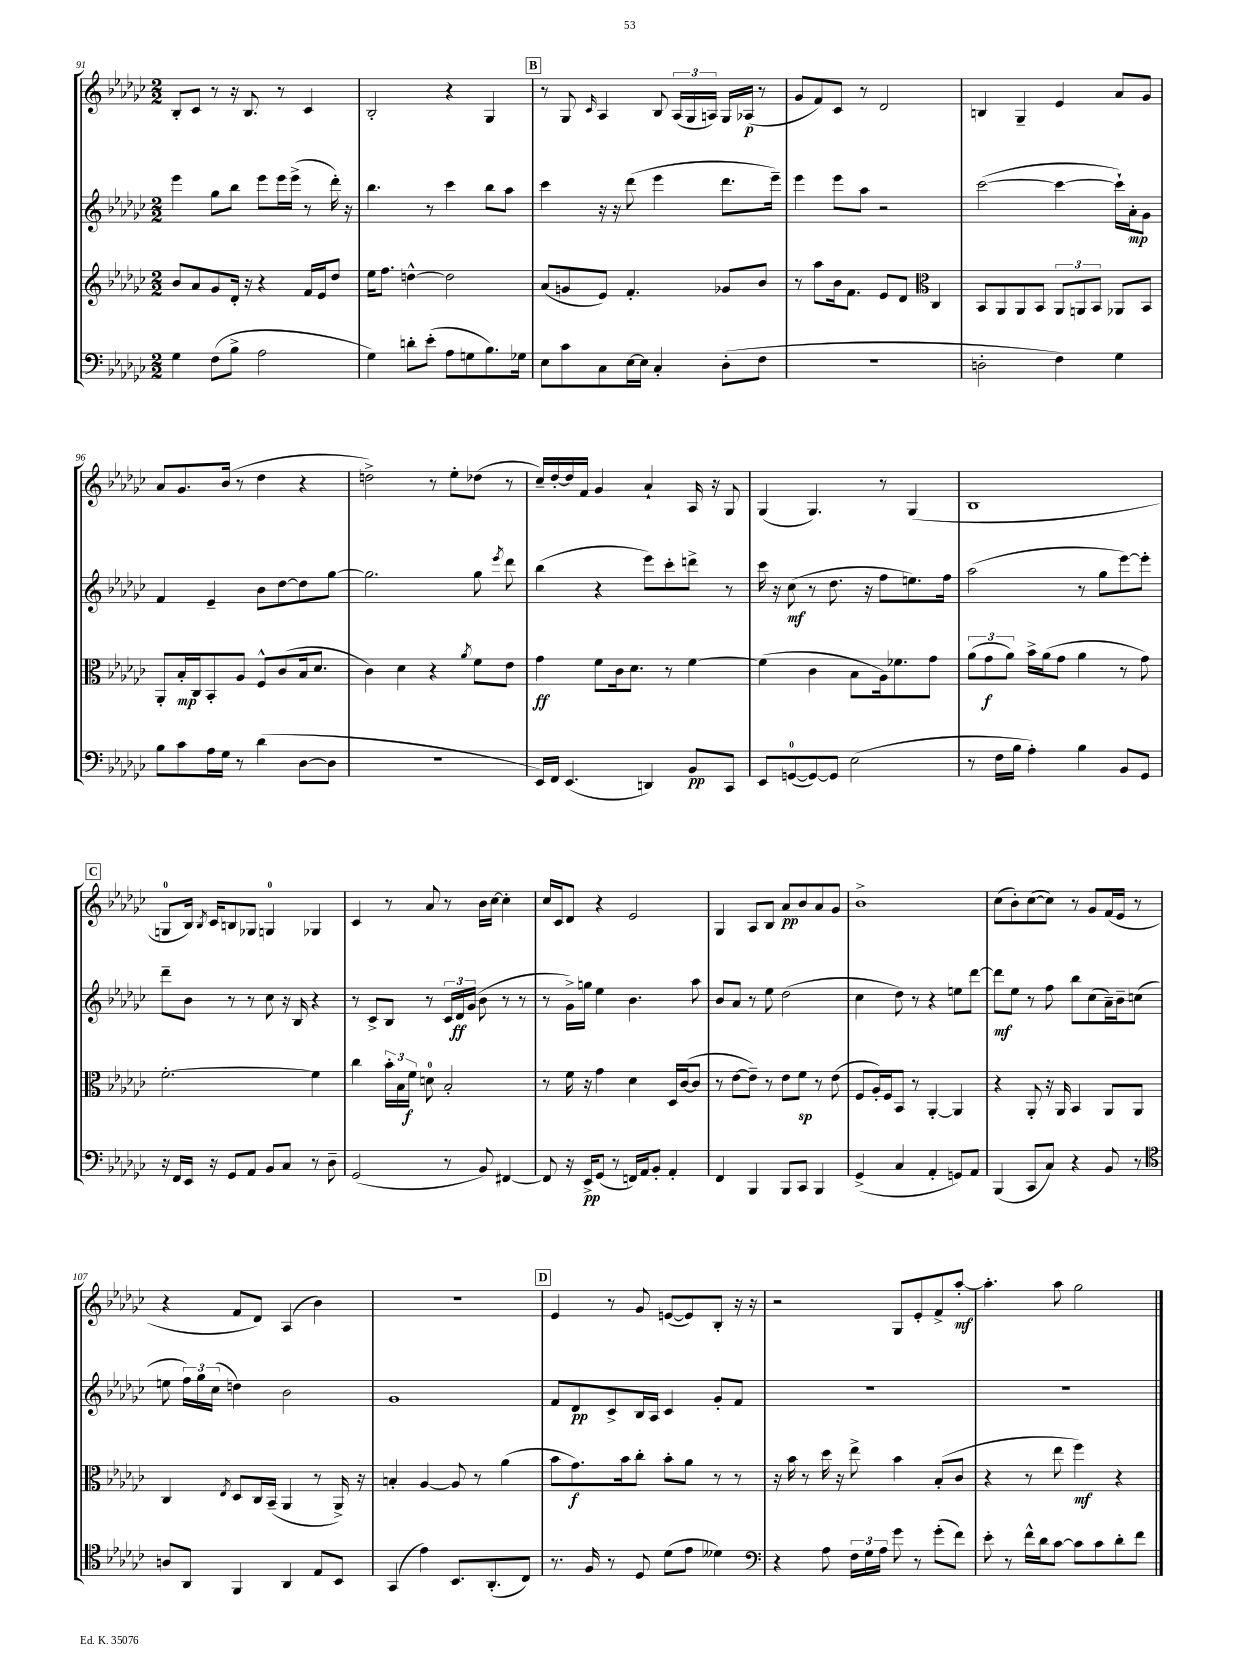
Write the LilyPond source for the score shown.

<<
\new StaffGroup <<
\new Staff = "s0" {
    \clef treble \key ges \major \numericTimeSignature \time 2/2
    \autoBeamOff bes8[-. ces'8] r8 r16 bes8. r8 ces'4 |
    bes2-. r4 ges4 |
    \mark \markup { \box "B" } r8 ges8 \grace { ces'16 } aes4 bes8 \tuplet 3/2 { aes16[( ges16 a16]) } ges16[ aes16]\p( r8 |
    ges'8[ f'8) ces'8] r8 des'2 |
    b4 ges4-- ees'4 aes'8[ ges'8] |
    aes'8[ ges'8. bes'16]( r8 des''4 r4 |
    d''2->) r8 ees''8[-. des''8]( r8 |
    ces''16[--) des''16~-. des''16 f'16] ges'4 aes'4-! aes16 r16 ges8 |
    ges4( ges4.) r8 ges4( |
    bes1 |
    \mark \markup { \box "C" } g8[-0 bes16]) \acciaccatura { bes8 } ces'16[ b8 ges8] g4-0 ges4 |
    ces'4 r8 aes'8 r8 bes'16[ ces''16]~ ces''4-. |
    ces''16[ ces'16 des'8] r4 ees'2 |
    ges4 aes8[ bes8] aes'8[\pp bes'8 aes'8 ges'8] |
    bes'1-> |
    ces''8[( bes'8-.) ces''8~( ces''8]) r8 ges'8[ f'16( ees'16] r8 |
    r4 f'8[ des'8]) aes4( bes'4) |
    R1 |
    \mark \markup { \box "D" } ees'4 r8 ges'8 e'8[~( e'8) bes8]-. r16 r16 |
    r2 ges8[ ees'8-. f'8-> aes''8]~-.\mf |
    aes''4.-. aes''8 ges''2 \bar "|." |
}
\new Staff = "s1" {
    \clef treble \key ges \major \numericTimeSignature \time 2/2
    \autoBeamOff ees'''4 ges''8[ bes''8] ees'''8[ ees'''16 ees'''16]->( r8 des'''16-.) r16 |
    bes''4. r8 ces'''4 bes''8[ aes''8] |
    \mark \markup { \box "B" } ces'''4 r16 r16 des'''8( ees'''4 des'''8.[ ees'''16]--) |
    ees'''4 ees'''8[ aes''8] r2 |
    ces'''2~( ces'''4~ ces'''16[-!) aes'16-.\mp ges'8] |
    f'4 ees'4-- bes'8[ des''8~ des''8 ges''8]~ |
    ges''2. ges''8 \acciaccatura { ees'''8 } des'''8 |
    bes''4( r4 ees'''8[) ces'''8-. d'''8]-> r8 |
    ces'''16 r16 ces''8\mf( r8 des''8. r16 f''8[ e''8.) f''16] |
    aes''2( r8 ges''8[ ees'''8~) ees'''8]-. |
    \mark \markup { \box "C" } des'''8[-- bes'8] r8 r8 ces''8 r16 bes16 r4 |
    r8 ces'8[-> bes8] r8 \tuplet 3/2 { ces'16[ des'16\ff ges'16]( } bes'8 r8 r8 |
    r8 ges'16[->) g''16] ees''4 bes'4. aes''8 |
    bes'8[ aes'8] r8 ees''8 des''2( |
    ces''4 des''8) r8 r4 e''8[ des'''8]~ |
    des'''8[\mf ees''8] r8 f''8 bes''8[ ces''8( aes'16--) bes'16-- c''8]( |
    e''8 \tuplet 3/2 { f''16[) ges''16 ces''16]( } d''4) bes'2 |
    ges'1 |
    \mark \markup { \box "D" } f'8[ des'8\pp ces'8-> bes16 aes16] ces'4 ges'8[-. f'8] |
    R1 |
    R1 \bar "|." |
}
\new Staff = "s2" {
    \clef treble \key ges \major \numericTimeSignature \time 2/2
    \autoBeamOff bes'8[ aes'8 ges'8 des'16]-. r16 r4 f'16[ ees'16 des''8] |
    ees''16[ f''8.] d''4~-^ d''2 |
    \mark \markup { \box "B" } aes'8[( g'8 ees'8]) f'4.-. ges'8[ bes'8] |
    r8 aes''8[ bes'16 f'8.] ees'8[ des'8] \clef alto ces4 |
    bes,8[ aes,8 aes,8 bes,8] \tuplet 3/2 { aes,8[ a,8 bes,8] } aes,8[ bes,8] |
    aes,8[-. bes16-.\mp ces16 bes,8-. aes8] f8[-^ ces'8( bes16 des'8.] |
    ces'4) des'4 r4 \acciaccatura { aes'8 } f'8[ ees'8] |
    ges'4\ff f'8[ ces'16 des'8.] r8 f'4~ |
    f'4( ces'4 bes8[ aes16) fes'8. ges'8] |
    \tuplet 3/2 { aes'8[( ges'8\f aes'8]) } bes'16[-> aes'16( ges'8] aes'4 r8 ges'8) |
    \mark \markup { \box "C" } f'2.~-. f'4 |
    ces''4 \tuplet 3/2 { bes'16[-. bes16 f'16]\f } d'8-0 bes2-. |
    r8 f'16 r16 ges'4 des'4 des16[ ces'16~( ces'8] |
    r8 ees'8[~ ees'8]--) r8 ees'8[ f'8]\sp r8 ees'8( |
    f8[ aes16-.) f16 bes,8] r8 aes,4~-. aes,4 |
    r4 aes,8-. r16 aes,16 bes,4 aes,8[ aes,8] |
    ces4 \acciaccatura { ees8 } des8[ ces16 bes,16]--( aes,4 r8 aes,16->) r16 |
    b4-. aes4~ aes8 r8 aes'4( |
    \mark \markup { \box "D" } bes'8[ ges'8.\f) bes'16 ces''8]-. bes'8[-. aes'8] r8 r8 |
    r16 bes'16 r8 des''16 r16 ees''8-> bes'4 bes8[-.( ces'8] |
    r4 r8 ees''8 f''4\mf) r4 \bar "|." |
}
\new Staff = "s3" {
    \clef bass \key ges \major \numericTimeSignature \time 2/2
    \autoBeamOff ges4 f8[( bes8]-> aes2 |
    ges4) d'8[-. ees'8]-.( aes8[ g8 bes8.) ges16] |
    \mark \markup { \box "B" } ees8[ ces'8 ces8 ees16~ ees16] ces4-. des8[-.( f8] |
    R1 |
    d2-. f4) ges4 |
    bes8[ ces'8 aes16 ges16] r8 des'4( des8[~ des8] |
    r1 |
    ees,16[) f,16] ees,4.( d,4) bes,8[\pp ces,8] |
    ees,8[ g,8-0~( g,8~) g,8] ees2( |
    r8 f16[ bes16] aes4-.) bes4 bes,8[ ges,8] |
    \mark \markup { \box "C" } r16 f,16[ ees,16] r16 ges,8[ aes,8] bes,8[ ces8] r8 des8-- |
    ges,2( r8 bes,8) fis,4~ |
    fis,8 r16 ees,16[->\pp ges,8]( r8 f,16[) aes,16 bes,8]-. aes,4-. |
    f,4 bes,,4 bes,,8[ ces,8] bes,,4 |
    ges,4->( ces4 aes,4-. g,8[) aes,8] |
    bes,,4( ces,8[ ces8]) r4 bes,8 r8 |
    \clef tenor a8[ aes,8] f,4 aes,4 ees8[ bes,8] |
    ges,4( ees'4) bes,8.[ aes,8.-.( ces8]) |
    \mark \markup { \box "D" } r8. f16 r8 des8 des'8[( ees'8] deses'4) |
    \clef bass r4 aes8 \tuplet 3/2 { f16[ ges16 aes16] } ges'8 r8 ges'8[-.( f'8]) |
    ees'8-. r8 f'16[-^ des'16 ces'8]~ ces'8[ ces'8 des'8-. f'8] \bar "|." |
}
>>
>>
\layout { \context { \Score currentBarNumber = #91 } }
